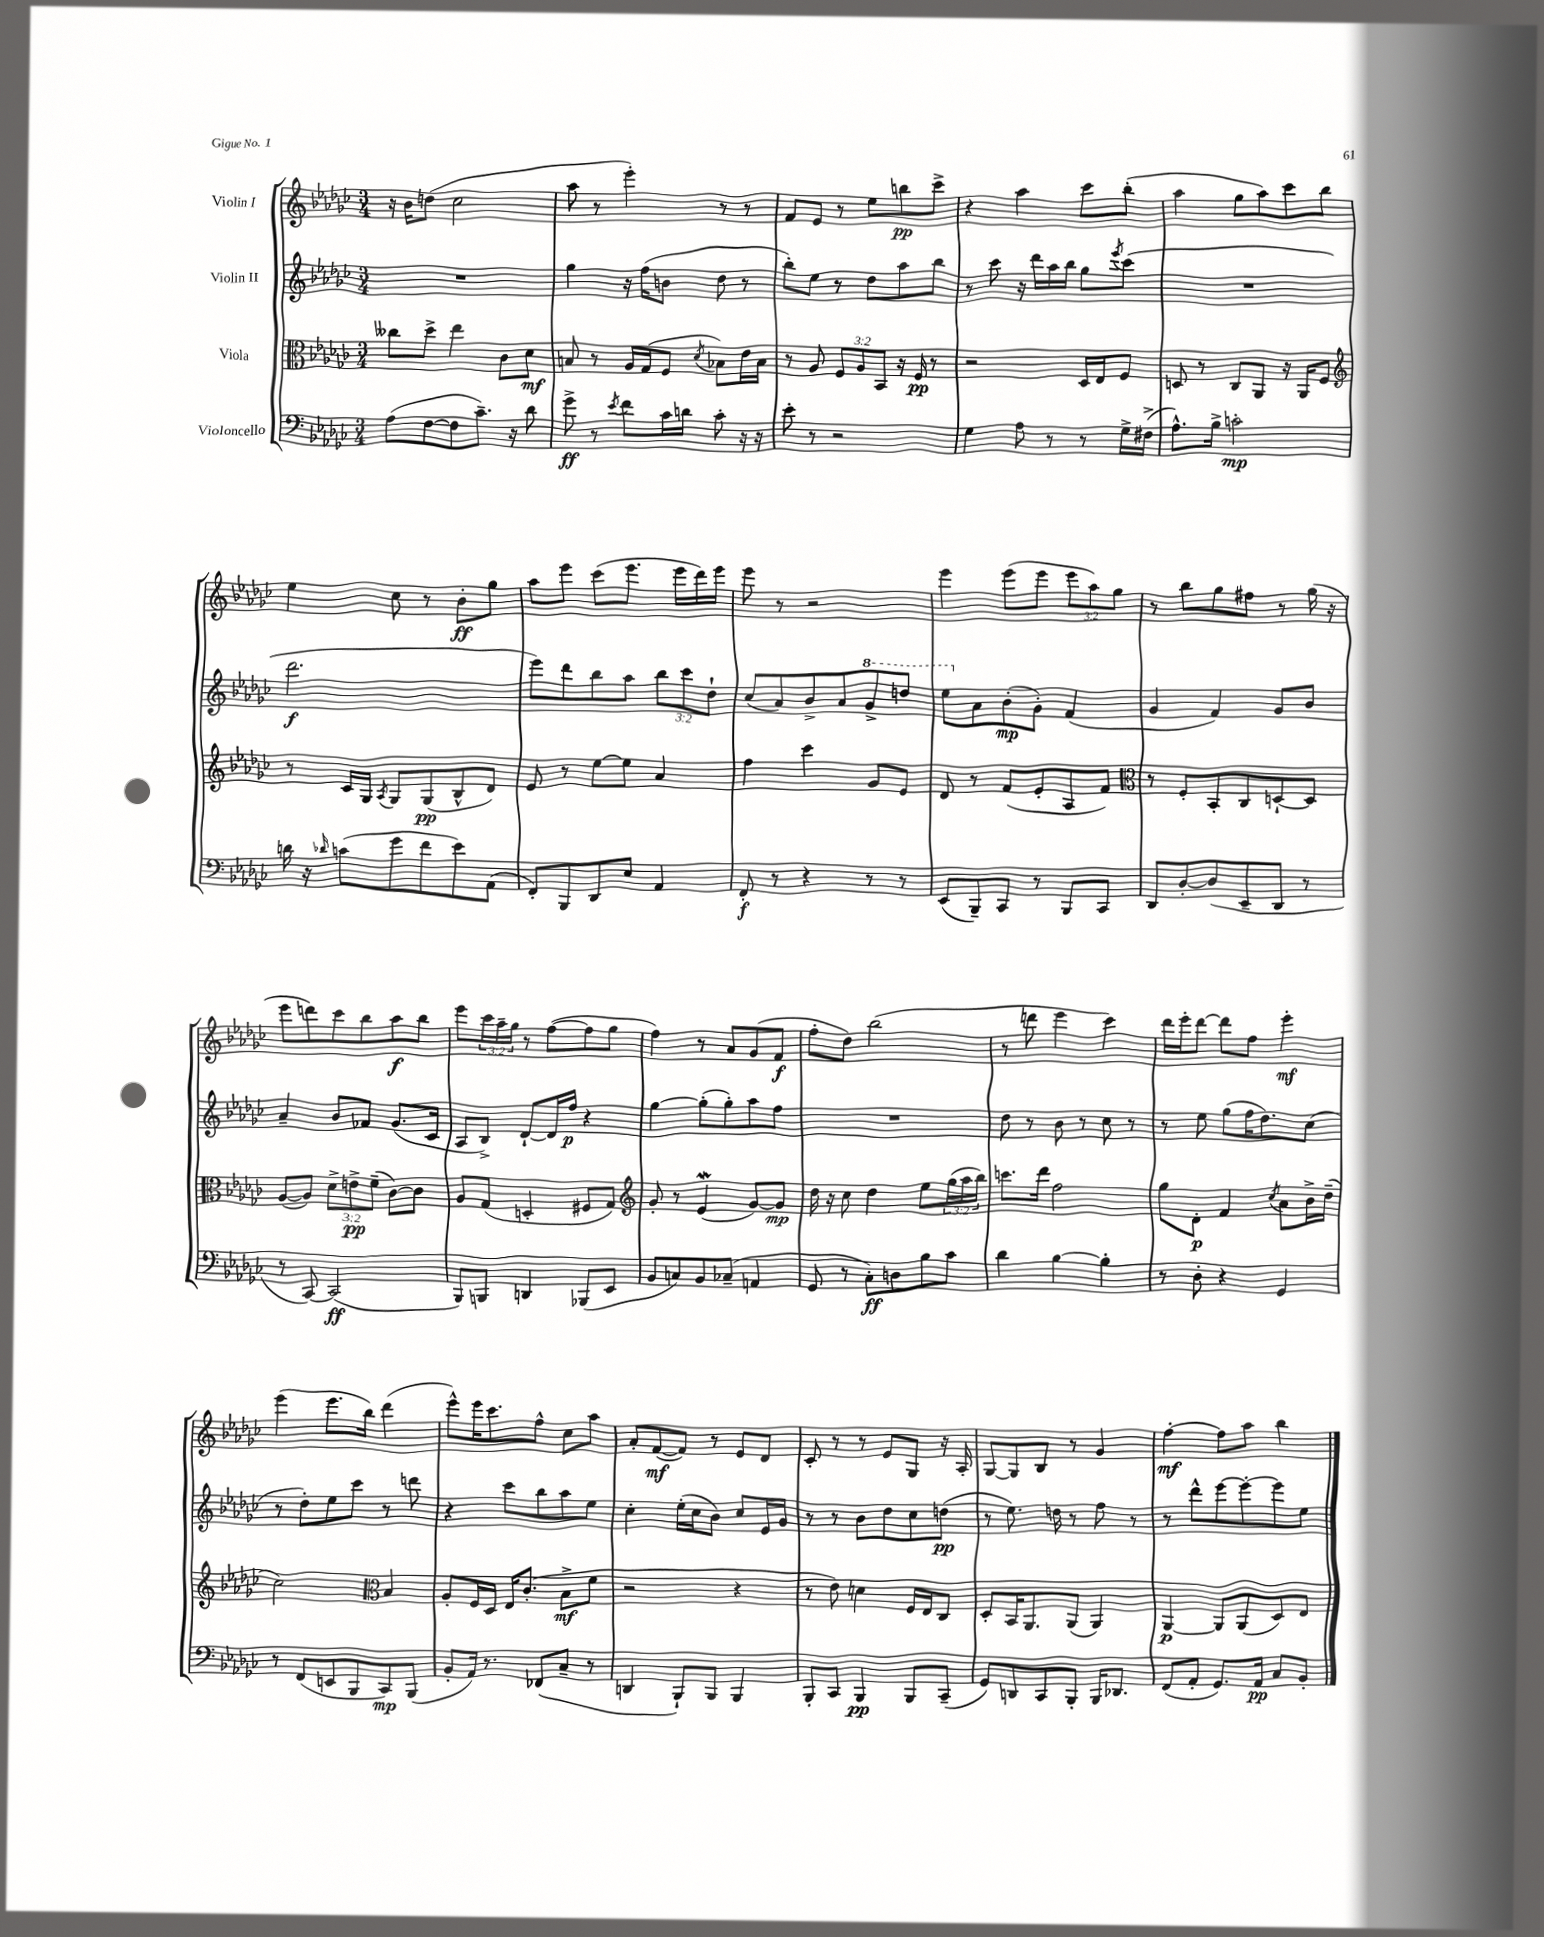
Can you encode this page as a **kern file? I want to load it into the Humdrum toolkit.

**kern	**dynam	**kern	**dynam	**kern	**dynam	**kern	**dynam
*part4	*part4	*part3	*part3	*part2	*part2	*part1	*part1
*staff4	*staff4	*staff3	*staff3	*staff2	*staff2	*staff1	*staff1
*I"Violoncello	*	*I"Viola	*	*I"Violin II	*	*I"Violin I	*
*clefF4	*	*clefC3	*	*clefG2	*	*clefG2	*
*k[b-e-a-d-g-c-]	*	*k[b-e-a-d-g-c-]	*	*k[b-e-a-d-g-c-]	*	*k[b-e-a-d-g-c-]	*
*M3/4	*	*M3/4	*	*M3/4	*	*M3/4	*
=140	=140	=140	=140	=140	=140	=140	=140
(8A-\L	.	8cc--X\L	.	2.r	.	16r	.
.	.	.	.	.	.	16b-\KL	.
[8F\	.	8dd-^\J	.	.	.	(8ddn\J	.
8F\]	.	4ee-\	.	.	.	2cc-\	.
8.c-~\J)	.	.	.	.	.	.	.
.	.	8c-\L	.	.	.	.	.
16r	.	.	.	.	.	.	.
8d-\	.	8d-\J	mf	.	.	.	.
=141	=141	=141	=141	=141	=141	=141	=141
8g-^\	ff	8Bn/	.	4gg-\	.	8aa-\	.
8r	.	8r	.	.	.	8r	.
8qe-/	.	.	.	.	.	.	.
8f\L	.	16A-/LL	.	16r	.	4eee-'\)	.
.	.	(16G-/J	.	(16ff\KL	.	.	.
16c-\L	.	8F/J	.	8bn\J	.	.	.
16dn\JJ	.	.	.	.	.	.	.
.	.	8qd-/	.	.	.	.	.
8c-'\	.	8B-X\L)	.	8dd-\	.	8r	.
16r	.	16e-\L	.	8r	.	8r	.
16r	.	16B-\JJ	.	.	.	.	.
=142	=142	=142	=142	=142	=142	=142	=142
8e-'\	.	8r	.	8bb-'\L)	.	8f/L	.
8r	.	8A-/	.	8ee-\J	.	8e-/J	.
2r	.	12F/L	.	8r	.	8r	.
.	.	12A-/	.	.	.	.	.
.	.	.	.	8dd-\L	.	8ee-\L	.
.	.	12BB-/J	.	.	.	.	.
.	.	16r	.	8aa-\	.	8bbn\	pp
.	.	16F/	pp	.	.	.	.
.	.	8r	.	8bb-\J	.	8ccc-^\J	.
=143	=143	=143	=143	=143	=143	=143	=143
4G-\	.	2r	.	8r	.	4r	.
.	.	.	.	8ccc-\	.	.	.
8A-\	.	.	.	16r	.	4aa-\	.
.	.	.	.	16ddd-\LL	.	.	.
8r	.	.	.	16aa-\	.	.	.
.	.	.	.	16bb-\JJ	.	.	.
8r	.	16D-/LL	.	8gg-\L	.	8ccc-\L	.
.	.	16E-/J	.	.	.	.	.
.	.	.	.	8qeee-/	.	.	.
16G-^\LL	.	8F/J	.	(8ccc-\J	.	(8bb-'\J	.
(16F#X^\JJ	.	.	.	.	.	.	.
=144	=144	=144	=144	=144	=144	=144	=144
8.A-^^\L)	.	8Dn/	.	2.r	.	4aa-\	.
.	.	8r	.	.	.	.	.
16B-^\Jk	.	.	.	.	.	.	.
2cn'\	mp	8C-/L	.	.	.	8gg-\L	.
.	.	8AA-/J	.	.	.	8aa-\)	.
.	.	16r	.	.	.	8ccc-\	.
.	.	16AA-/KL	.	.	.	.	.
.	.	8F/J	.	.	.	8bb-\J	.
!!LO:LB:g=z
=145	=145	=145	=145	=145	=145	=145	=145
*	*	*clefG2	*	*	*	*	*
16dn\	.	8r	.	2.ddd-\	f	4ee-\	.
16r	.	.	.	.	.	.	.
16qqd-X/	.	.	.	.	.	.	.
(8cn\L	.	16c-/LL	.	.	.	.	.
.	.	16G-/JJ	.	.	.	.	.
.	.	8qA-/	.	.	.	.	.
8g-\	.	8G-/L	.	.	.	8cc-\	.
8f\	.	(8G-/	pp	.	.	8r	.
8e-\)	.	8B-^^/	.	.	.	8b-'\L	ff
(8AA-\J	.	8d-/J)	.	.	.	8gg-\J	.
=146	=146	=146	=146	=146	=146	=146	=146
8FF'/L)	.	8e-/	.	8eee-\L)	.	8aa-\L	.
8BBB-/	.	8r	.	8ddd-\	.	8eee-\J	.
8DD-/	.	[8ee-\L	.	8bb-\	.	(8ccc-\L	.
8E-/J	.	8ee-\J]	.	8aa-\J	.	8.eee-\J	.
4AA-/	.	4a-/	.	12bb-\L	.	.	.
.	.	.	.	.	.	16eee-\LL	.
.	.	.	.	12ccc-\	.	.	.
.	.	.	.	.	.	16ddd-\)	.
.	.	.	.	12dd-`\J	.	.	.
.	.	.	.	.	.	16eee-\JJ	.
=147	=147	=147	=147	=147	=147	=147	=147
8FF'/	f	4ff\	.	(8cc-/L	.	8eee-\	.
8r	.	.	.	8a-/)	.	8r	.
4r	.	4ccc-\	.	8b-^/	.	2r	.
.	.	.	.	8a-/	.	.	.
*	*	*	*	*8va	*	*	*
8r	.	8g-/L	.	8gg-^/	.	.	.
8r	.	8e-/J	.	8dddn/J	.	.	.
=148	=148	=148	=148	=148	=148	=148	=148
(8EE-/L	.	8d-/	.	8eee-\L	.	4eee-\	.
*	*	*	*	*X8va	*	*	*
8BBB-~/)	.	8r	.	8a-\	.	.	.
8CC-/J	.	(8f/L	.	(8b-'\	mp	(8eee-\L	.
8r	.	8e-'/	.	8g-'\J)	.	8eee-\J	.
8BBB-/L	.	8A-/	.	(4f/	.	12eee-\L	.
.	.	.	.	.	.	12aa-\)	.
8CC-/J	.	8f/J)	.	.	.	.	.
.	.	.	.	.	.	12gg-\J	.
=149	=149	=149	=149	=149	=149	=149	=149
*	*	*clefC3	*	*	*	*	*
8DD-/L	.	8r	.	4g-/	.	8r	.
[8D-'/	.	8F'/L	.	.	.	8bb-\L	.
(8D-/]	.	8BB-'/	.	4f/)	.	8gg-\	.
8EE-~/	.	8C-/	.	.	.	8ff#X\J	.
8DD-/J	.	[8Dn`/	.	8g-/L	.	8r	.
8r	.	8D/J]	.	8b-/J	.	(16gg-\	.
.	.	.	.	.	.	16r	.
!!LO:LB:g=z
=150	=150	=150	=150	=150	=150	=150	=150
8r	.	([8A-/L	.	4a-~/	.	8eee-\L	.
[8CC-/)	.	8A-/J])	.	.	.	8dddn\)	.
(2CC-/]	ff	12d-^\L	.	8b-/L	.	8ccc-\	.
.	.	12en^\	pp	.	.	.	.
.	.	.	.	8f-X/J	.	8bb-\	.
.	.	(12f~\J	.	.	.	.	.
.	.	[8c-\L)	.	(8.g-/L	.	8aa-\	f
.	.	8c-\J]	.	.	.	8bb-\J	.
.	.	.	.	16c-/Jk	.	.	.
=151	=151	=151	=151	=151	=151	=151	=151
8BBB-/L)	.	8A-/L	.	8A-/L	.	8eee-\L	.
8BBBn/J	.	(8G-/J	.	8B-^/J)	.	24ccc-\L	.
.	.	.	.	.	.	24aa-~\	.
.	.	.	.	.	.	24gg-\JJ	.
4DDn/	.	4Dn'/	.	[8d-`/L	.	8r	.
.	.	.	.	16d-/L]	.	([8ff\L	.
.	.	.	.	16ff/JJ	p	.	.
(8BBB-X/L	.	8F#X/L	.	4r	.	8ff\]	.
8EE-/J	.	8G-/J)	.	.	.	8gg-\J	.
=152	=152	=152	=152	=152	=152	=152	=152
*	*	*clefG2	*	*	*	*	*
8BB-/L	.	8g-'/	.	[4gg-\	.	4ff\)	.
8Cn/)	.	8r	.	.	.	.	.
8BB-/	.	(4e-W/	.	(8gg-'\L]	.	8r	.
(8C-X~/J	.	.	.	8gg-'\)	.	8a-/L	.
4AAn/	.	[8g-/L)	.	8aa-\	.	(8g-/	.
.	.	8g-/J]	mp	8ff\J	.	8f/J	f
=153	=153	=153	=153	=153	=153	=153	=153
8GG-/	.	16dd-\	.	2.r	.	8ff'\L	.
.	.	16r	.	.	.	.	.
8r	.	8cc-\	.	.	.	8dd-\J)	.
8C-'\L)	ff	4dd-\	.	.	.	(2bb-\	.
8Dn\	.	.	.	.	.	.	.
8B-\	.	8ee-\L	.	.	.	.	.
8c-\J	.	(24gg-\L	.	.	.	.	.
.	.	24aa-\	.	.	.	.	.
.	.	24bb-\JJ)	.	.	.	.	.
=154	=154	=154	=154	=154	=154	=154	=154
4d-\	.	8.cccn\L	.	8dd-\	.	8r	.
.	.	.	.	8r	.	8dddn\	.
.	.	16ddd-\Jk	.	.	.	.	.
[4B-\	.	2ff\	.	8b-\	.	4eee-\	.
.	.	.	.	8r	.	.	.
4B-'\]	.	.	.	8cc-\	.	4ccc-\)	.
.	.	.	.	8r	.	.	.
=155	=155	=155	=155	=155	=155	=155	=155
8r	.	8gg-\L	.	8r	.	16ddd-\LL	.
.	.	.	.	.	.	16eee-'\J	.
8D-'\	.	8d-'\J	p	8ee-\	.	[8ddd-\J	.
4r	.	4f/	.	(8gg-\L	.	8ddd-\L]	.
.	.	.	.	16ff\K	.	8ff\J	.
.	.	.	.	8.dd-\)	.	.	.
.	.	8qcc-/	.	.	.	.	.
4GG-/	.	8a-\L	.	.	.	4eee-'\	mf
.	.	16b-^\L	.	(8cc-\J	.	.	.
.	.	(16dd-~\JJ	.	.	.	.	.
!!LO:LB:g=z
=156	=156	=156	=156	=156	=156	=156	=156
8r	.	2cc-\)	.	8r	.	(4eee-\	.
(8FF/L	.	.	.	8dd-'\L)	.	.	.
8EEn/	.	.	.	8ee-\	.	8.eee-\L	.
8BBB-/	.	.	.	8ccc-\J	.	.	.
.	.	.	.	.	.	16bb-\Jk)	.
*	*	*clefC3	*	*	*	*	*
8CC-/)	mp	4B-/	.	8r	.	(4ddd-\	.
(8BBB-/J	.	.	.	8dddn\	.	.	.
=157	=157	=157	=157	=157	=157	=157	=157
8BB-'/L	.	8A-'/L	.	4r	.	8eee-^^\L)	.
16AA-/Jk)	.	16F/L	.	.	.	16eee-\K	.
8.r	.	16D-/JJ	.	.	.	8.ccc-\	.
.	.	16E-/KL	.	8ccc-\L	.	.	.
.	.	(8.c-'/J	.	.	.	.	.
(8FF-X/L	.	.	.	8bb-\	.	8ff^^\J	.
8C-~/J	.	8B-^\L	mf	8aa-\	.	8cc-\L	.
8r	.	8f\J	.	8ee-\J	.	8aa-\J	.
=158	=158	=158	=158	=158	=158	=158	=158
4DDn/	.	2r	.	4cc-'\	.	8a-'/L	.
.	.	.	.	.	.	([8f/	mf
8BBB-`/L)	.	.	.	(16ee-'\LL	.	8f/J])	.
.	.	.	.	16cc-\J	.	.	.
8BBB-/J	.	.	.	8b-\J)	.	8r	.
4BBB-/	.	4r	.	8cc-/L	.	8e-/L	.
.	.	.	.	16e-/L	.	8d-/J	.
.	.	.	.	16g-/JJ	.	.	.
=159	=159	=159	=159	=159	=159	=159	=159
8BBB-'/L	.	8r	.	8r	.	8c-'/	.
8CC-/J	.	8e-\)	.	8r	.	8r	.
4BBB-/	pp	4dn\	.	8b-\L	.	8r	.
.	.	.	.	8dd-\	.	8e-/L	.
8BBB-/L	.	16F/LL	.	8cc-\	.	8G-/J	.
.	.	16E-/J	.	.	.	.	.
(8CC-~/J	.	8C-/J	.	(8ddn\J	pp	16r	.
.	.	.	.	.	.	16A-'/	.
=160	=160	=160	=160	=160	=160	=160	=160
8GG-/L)	.	8D-'/L	.	8r	.	[8G-/L	.
8DDn/	.	16BB-/K	.	8.ee-\)	.	8G-/]	.
.	.	8.AA-/	.	.	.	.	.
8CC-/	.	.	.	.	.	8B-/J	.
.	.	.	.	16ddn\	.	.	.
8BBB-'/J	.	(8AA-/J	.	8r	.	8r	.
16BBB-/KL	.	4AA-/)	.	8ff\	.	4g-/	.
8.DD-X/J	.	.	.	.	.	.	.
.	.	.	.	8r	.	.	.
=161	=161	=161	=161	=161	=161	=161	=161
(8FF/L	.	[4AA-/	p	8r	.	[4ff'\	mf
8AA-'/J	.	.	.	8ddd-^^\L	.	.	.
8.GG-/L)	.	8AA-/L]	.	[8eee-\	.	8ff\L]	.
.	.	(8AA-/	.	8eee-'\_	.	8aa-\J	.
16AA-/Jk	pp	.	.	.	.	.	.
8C-/L	.	8D-/)	.	8eee-\]	.	4bb-\	.
8BB-'/J	.	8E-/J	.	8ee-\J	.	.	.
==	==	==	==	==	==	==	==
*-	*-	*-	*-	*-	*-	*-	*-
